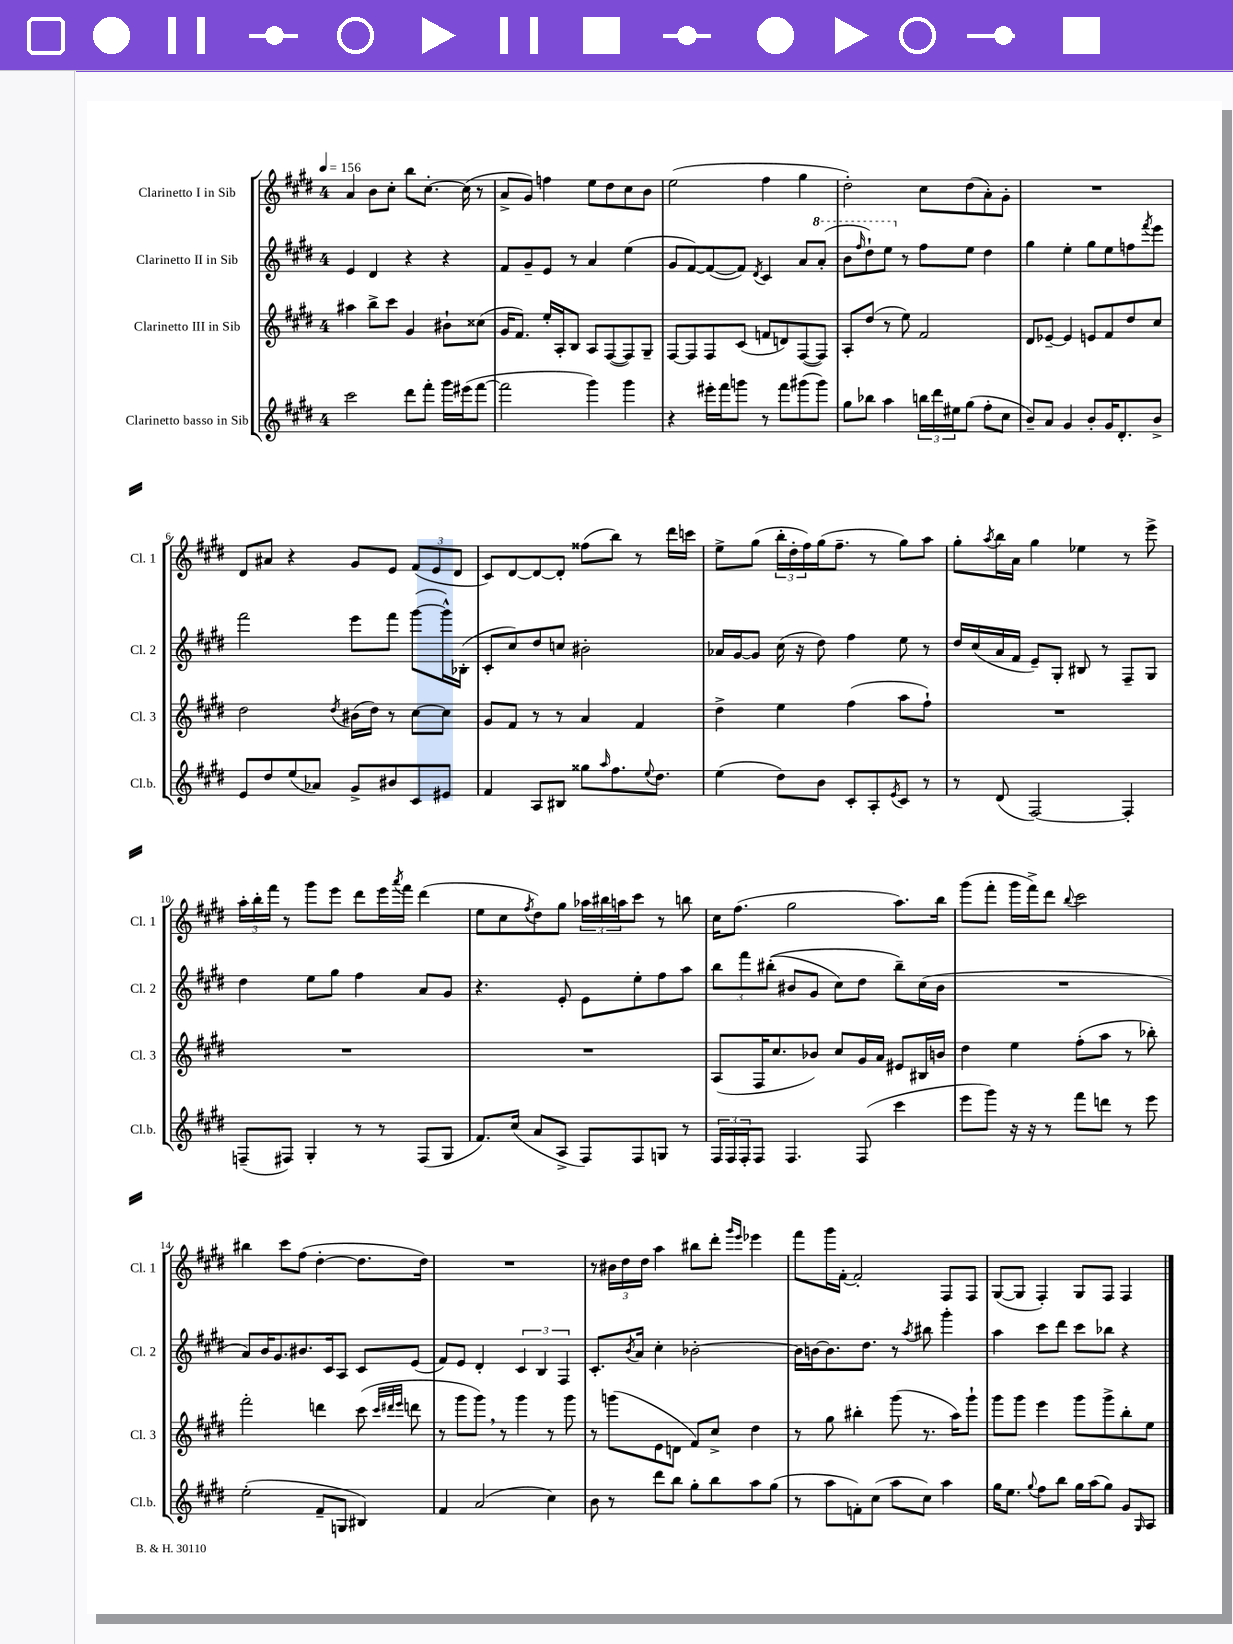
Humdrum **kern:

**kern	**kern	**kern	**kern
*staff4	*staff3	*staff2	*staff1
*clefG2	*clefG2	*clefG2	*clefG2
*k[f#c#g#d#]	*k[f#c#g#d#]	*k[f#c#g#d#]	*k[f#c#g#d#]
*M4/4	*M4/4	*M4/4	*M4/4
*MM156	*MM156	*MM156	*MM156
2ccc#\	4aa#\	4e/	4a/
.	8bb^\L	4d#/	8b\L
.	8ccc#\J	.	8cc#'\J
8ddd#\L	4g#/	4r	8bb\L
8fff#'\J	.	.	[8.cc#'\J
16ggg#\LL	8b#`\L	4r	.
(16eee#\J	.	.	(16cc#\]
[8fff#\J	(8cc##\J	.	8r
=	=	=	=
2fff#\]	16g#/LK	8f#/L	8a^/L
.	8.f#/J)	.	.
.	.	8g#~/	8g#/J)
.	16ee'/LL	8e/J	4ff\
.	16A'/J	.	.
.	8B/J	8r	.
4ggg#\)	8A/L	4a/	8ee\L
.	([8F#/	.	8dd#\
4ggg#\	8F#/])	(4ee\	8cc#\
.	8G#~/J	.	8b\J
=	=	=	=
4r	[8F#/L	8g#/L	(2ee\
.	8F#/]	[8f#/)	.
16eee#'\LL	8F#/	(8f#/_	.
16fff#\J	.	.	.
8ggg\J	(8c#/J	8f#/]J)	.
.	.	8qd#/	.
8r	8f/L	4c#/	4ff#\
8fff#\L	8d/)	.	.
(8ggg#\	([8F#/	8a/L	4gg#\
8ggg#\J)	8F#/]J)	(8aa'/J	.
=	=	=	=
8gg#\L	8A'/L	8bb\L	2dd#'\)
.	.	16qqfff#/	.
8bb-\J	(8dd#/J	8ddd#`\)	.
4aa\	8r	8eee\J	.
.	8ee\)	8r	.
24bb\LL	2f#/	8ff#\L	8cc#\L
24ddd#\	.	.	.
24ee#\J	.	.	.
(8gg#\J	.	8ee\J	(8dd#\
8ff#'\L	.	4dd#\	8a'\)
8cc#\J	.	.	8g#'\J
=	=	=	=
8b~/L)	8d#/L	4gg#\	1r
8a/J	[8e-~/J	.	.
4g#/	4e-/]	4ee'\	.
8b'/L	8e/L	8gg#\L	.
16g#/K	8f#/	8ee\	.
8.d#'/	.	.	.
.	8dd#/	8ff\	.
.	.	8qfff#/	.
8b^/J	8cc#/J	8eee\J	.
=	=	=	=
8e/L	2dd#\	2fff#\	8d#/L
8dd#/	.	.	8a#/J
(8ee/	.	.	4r
8a-/J)	.	.	.
.	8qdd#/	.	.
8g#^/L	(16b#\LL	8eee\L	8g#/L
.	16dd#\JJ)	.	.
8b#/	8r	8fff#\J	8e/J
8c#/	[8cc#\L	([8ggg#\L	(12f#/L
.	.	.	12e/
8e#/J	8cc#\]J	16ggg#^^\]L)	.
.	.	.	12d#/J
.	.	(16B-'\JJ	.
=	=	=	=
4f#/	8g#/L	8c#'/L	8c#/L)
.	8f#/J	8cc#/)	[8d#/
8A/L	8r	8dd#/	8d#/_
8B#/J	8r	8cc/J	8d#'/]J
8gg##\L	4a/	2b#'\	(8ff##\L
16qqaa/	.	.	.
8.ff#\	.	.	8bb\J)
.	4f#/	.	8r
8qqee/	.	.	.
8.dd#\J	.	.	.
.	.	.	16ddd#\LL
.	.	.	16ccc\JJ
=	=	=	=
(4ee\	4dd#^\	16a-/LL	8ee^\L
.	.	[16g#/J	.
.	.	8g#/]J	(8gg#\J
8dd#\L)	4ee\	(16cc#\	24bb'\LL
.	.	.	24dd#'\
.	.	16r	.
.	.	.	24ff#\)
8b\J	.	8dd#\)	(16gg#\J
.	.	.	8.ff#~\J
8c#'/L	(4ff#\	4ff#\	.
8A'/	.	.	8r
8qe/	.	.	.
8c#/J	8aa\L	8ee\	8gg#\L)
8r	8ff#`\J)	8r	8aa\J
=	=	=	=
8r	1r	16dd#/LL	8gg#'\L
.	.	(16cc#/	.
.	.	.	8qaa/
(8d#/	.	16a/	16bb\L
.	.	16f#/JJ	16a\JJ
[2F#/)	.	8e~/L)	4gg#\
.	.	8G#'/J	.
.	.	8B#/	4ee-\
.	.	8r	.
4F#'/]	.	8F#~/L	8r
.	.	8G#/J	8eee^\
=	=	=	=
(8F~/L	1r	4dd#\	24aa'\LL
.	.	.	24bb'\
.	.	.	24fff#\JJ
8F#/J)	.	.	8r
4G#'/	.	8ee\L	8ggg#\L
.	.	8gg#\J	8eee\J
8r	.	4ff#\	8ddd#\L
8r	.	.	16eee\L
.	.	.	8qaaa/
.	.	.	16fff#\JJ
(8F#/L	.	8a/L	(4ddd#\
8G#/J	.	8g#/J	.
=	=	=	=
8.f#/L)	1r	4.r	8ee\L
.	.	.	8cc#\
(16cc#/Jk	.	.	.
.	.	.	8qff#/
8a/L	.	.	8dd#\)
8A^/J	.	8e'/	8gg#\J
8F#/L)	.	8e\L	24aa-\LL
.	.	.	24bb#\
.	.	.	24aa\J
8F#/	.	8ee'\	8ccc#\J
8G/J	.	8ff#\	8r
8r	.	8aa\J	8bb\
=	=	=	=
24F#/LL	(8A/L	12bb\L	16cc#\LK
24F#/	.	.	.
.	.	.	(8.ff#\J
24F#'/J	.	12fff#\	.
8F#/J	16F#/K	.	.
.	.	&((12bb#'\J	.
.	8.cc#/	.	.
4.F#/	.	8b#/L	2gg#\
.	8b-/J)	8g#/J	.
.	8cc#/L	8cc#\L)	.
(8F#/	16g#/L	8dd#\J	.
.	16a/JJ	.	.
4ccc#\	8e#/L	8bb#~\L&)	8.aa\L)
.	16B#/L	(16cc#\L	.
.	16b/JJ	16b#\JJ	16bb\Jk
=	=	=	=
8eee\L	4dd#\	1r	(8ggg#\L
8ggg#\J)	.	.	8fff#'\J
16r	4ee\	.	16ggg#\LL
16r	.	.	16fff#^\J)
8r	.	.	8ddd#\J
.	.	.	8qqbb/
8fff#\L	(8ff#'\L	.	2ccc#\
8ddd\J	8aa\J	.	.
8r	8r	.	.
8eee\	8bb-'\)	.	.
=	=	=	=
(2ee'\	2fff#'\	8a/L)	4bb#\
.	.	16b/K	.
.	.	8.g#/	.
.	.	.	8ccc#\L
.	.	8.b#/	(8ff#\J
8f#~/L	4ddd\	.	[4dd#'\
.	.	16c#/k	.
8G/J	.	8A/J	.
4B#/)	(8ccc#\	8c#/L	8.dd#\]L
.	32qqccc#/LLL	.	.
.	32qqddd#/	.	.
.	32qqeee/JJJ	.	.
.	8ddd\	(8e/J	.
.	.	.	16dd#\Jk)
=	=	=	=
4f#/	8r	8f#/L)	1r
.	8ggg#\L	8e/J	.
(2a/	8ggg#\J)	4d#'/	.
.	8r	.	.
.	4ggg#\	6c#/	.
.	.	6B/	.
4cc#\)	8r	.	.
.	.	6F#/	.
.	8ggg#\	.	.
=	=	=	=
8b\	8r	8.c#'/L	8r
8r	(8ggg\L	.	24b#\LL
.	.	.	24dd#\
.	.	8qb/	.
.	.	16a/Jk	.
.	.	.	24dd#\JJ
8ddd#\L	8e\	4cc#'\	4aa\
8bb\J	8d\J	.	.
8gg#'\L	8f#/L)	[2b-'\	8bb#\L
8bb\	8cc#^/J	.	8ddd#'\J
.	.	.	16qqggg#/LL
.	.	.	16qqeee/JJ
8aa\	4dd#\	.	4eee-\
(8gg#\J	.	.	.
=	=	=	=
8r	8r	16b-\]LL	8fff#\L
.	.	[16b\J	.
8aa\L	8gg#\	8.b\]	16ggg#\L
.	.	.	[16f#'\JJ
8f'\)	4bb#'\	.	2f#'/]
.	.	8.dd#\J	.
(8cc#\J	.	.	.
8aa\L	(8ggg#\	8r	.
.	.	8qaa/	.
8cc#\J)	8.r	8bb#\	.
4aa\	.	4ggg#'\	8F#/L
.	16aa\LK)	.	.
.	8ggg#`\J	.	8F#/J
=	=	=	=
16gg#\LK	8ggg#\L	4aa\	([8G#/L
8.ee\J	.	.	.
.	8ggg#\J	.	8G#/]J
8qqgg#/	.	.	.
8ff#\L	4eee\	8ccc#\L	4F#'/)
8bb\J	.	8ddd#\J	.
16gg#\LL	8ggg#\L	8ccc#\L	8G#/L
(16aa\J	.	.	.
8gg#\J)	8ggg#^\	8bb-\J	8F#/J
8g#/L	8bb'\	4r	4F#/
16qqG#/	.	.	.
8A/J	8ee\J	.	.
==	==	==	==
*-	*-	*-	*-
